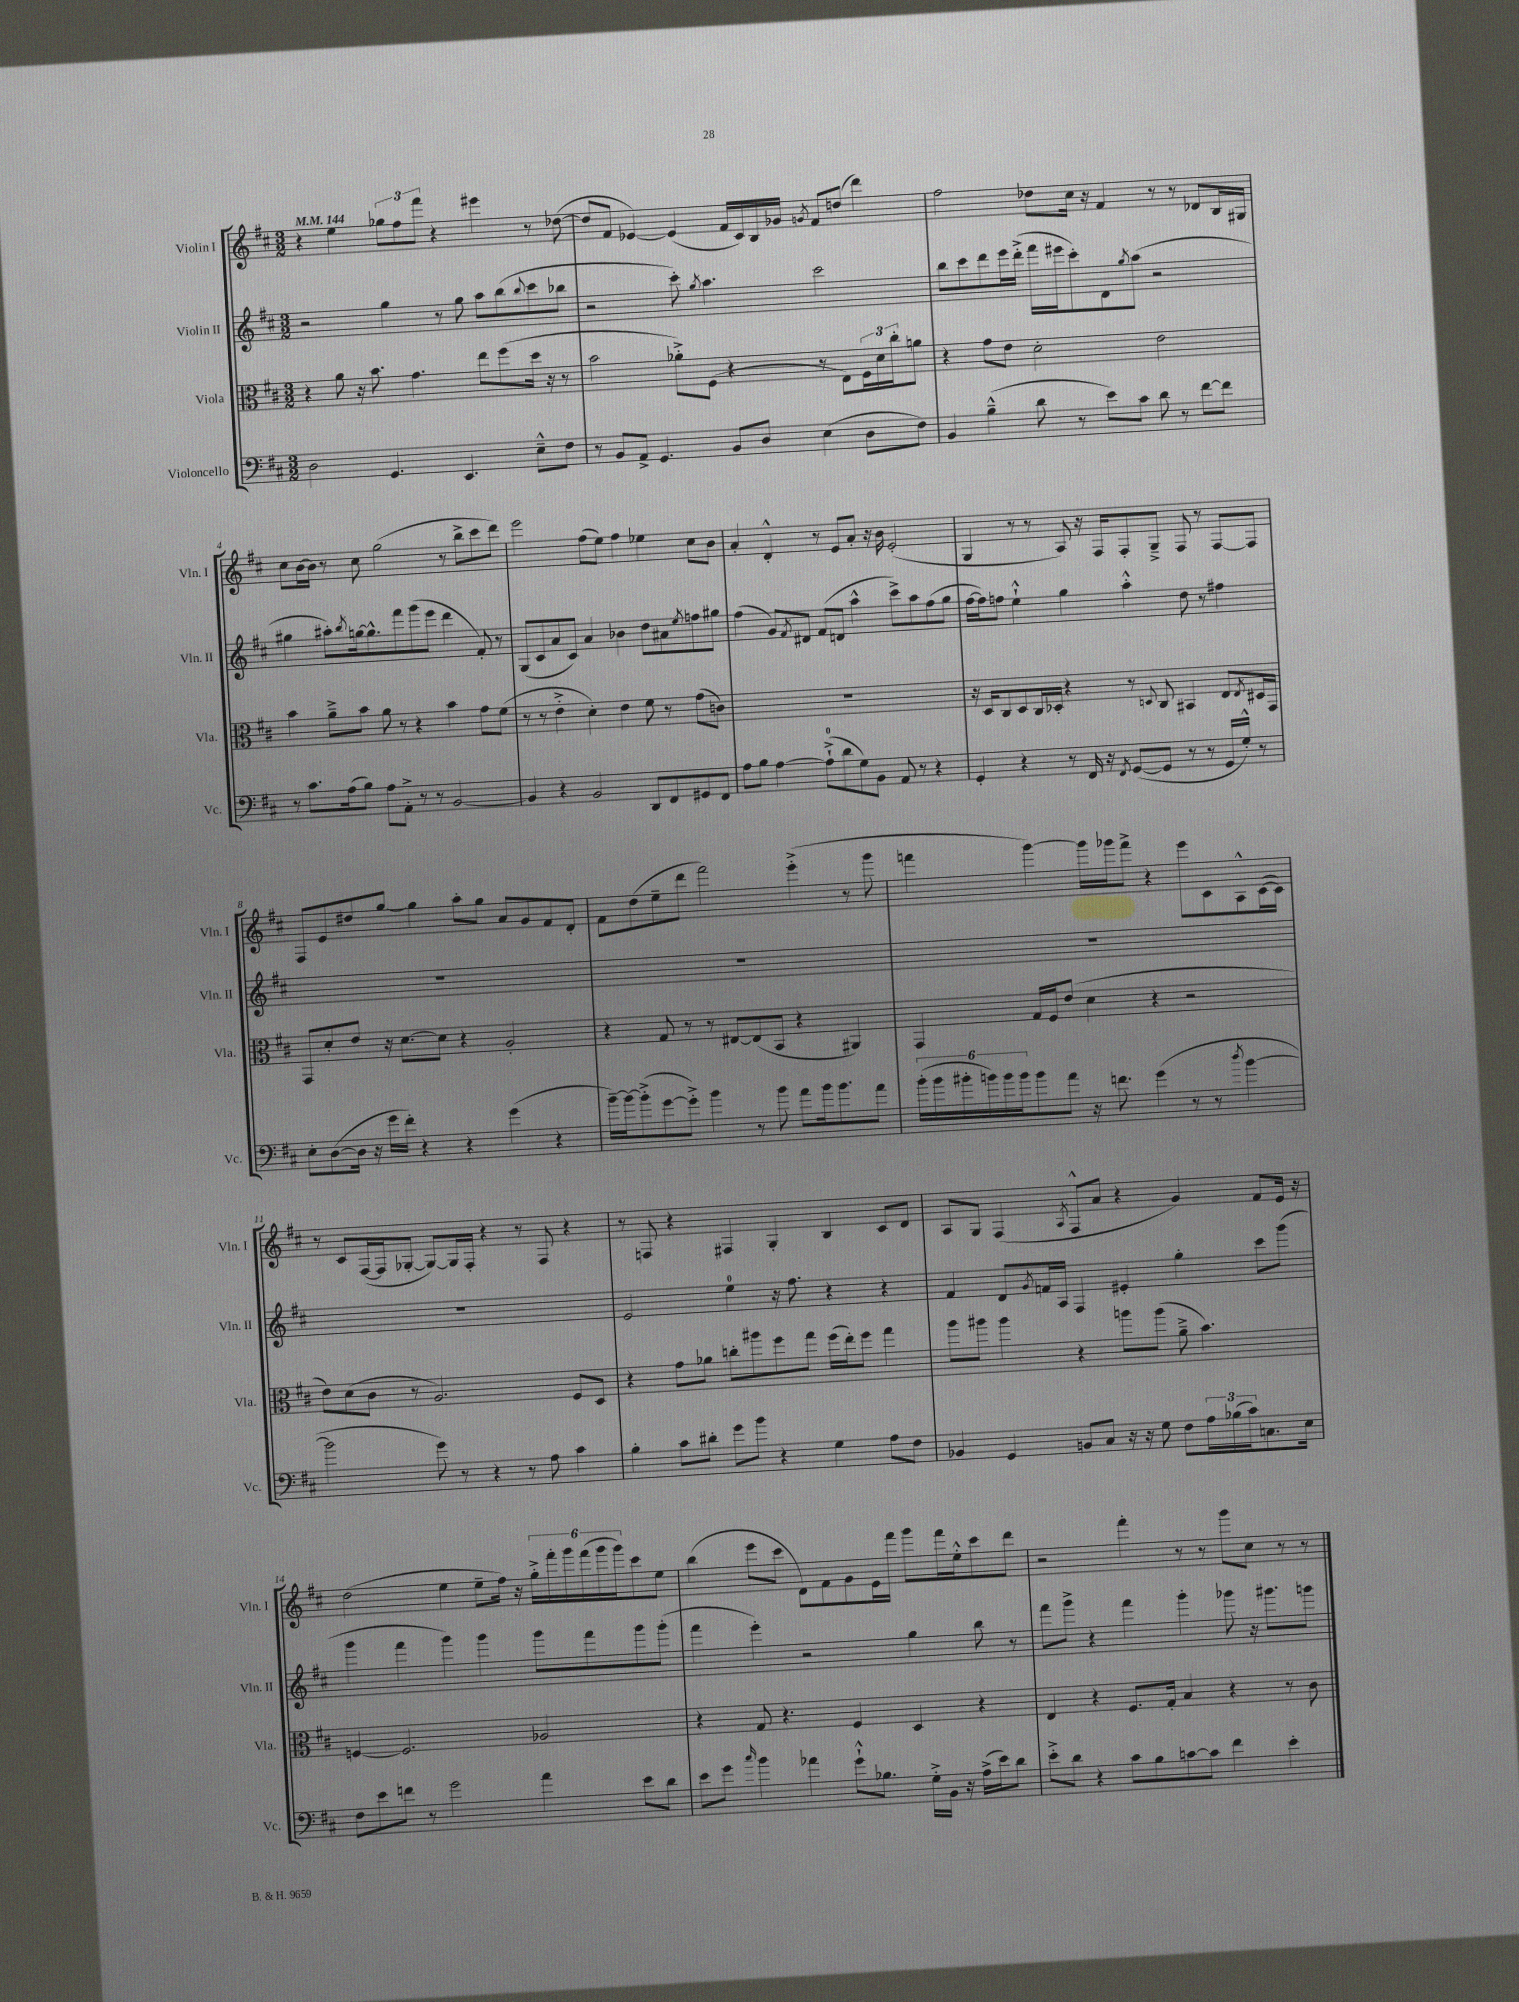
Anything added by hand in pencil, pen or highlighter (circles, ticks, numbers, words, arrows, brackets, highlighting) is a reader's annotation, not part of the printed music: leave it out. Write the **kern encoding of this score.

**kern	**kern	**kern	**kern
*staff4	*staff3	*staff2	*staff1
*clefF4	*clefC3	*clefG2	*clefG2
*k[f#c#]	*k[f#c#]	*k[f#c#]	*k[f#c#]
*M3/2	*M3/2	*M3/2	*M3/2
*MM144	*MM144	*MM144	*MM144
2D	4r	2r	4r
.	8a	.	4ee
.	16r	.	.
.	8.b	.	.
4.GG	.	4gg	12gg-
.	.	.	12ff#
.	4.g	.	.
.	.	.	12fff#
.	.	8r	4r
4.EE	.	8gg	.
.	8ee	8aa	4eee#
.	(8ff#	(8bb	.
.	.	8qqbb	.
8E~^^	16dd	8ccc#	8r
.	16r	.	.
8F#	8r	8bb-	([8dd-
=	=	=	=
8r	2b	2r	8dd-]
8BB	.	.	8f#
8AA^	.	.	[4e-)
4.GG	.	.	.
.	8a-'^)	8ccc#')	(4e-]
.	.	8qgg	.
.	(8F#	4.aa	.
8BB	4r	.	16f#
.	.	.	16c#)
8D	.	.	16B
.	.	.	16g-
.	.	.	8qg
(4E	8r	2ccc#	8f#
.	8E)	.	(8dd
8D	24F#	.	4ddd)
.	24d	.	.
.	24cc#'	.	.
8F#)	8a	.	.
=	=	=	=
4BB	4r	8bb	2ff#
.	.	8ccc#	.
(4B~^^	8g	8ddd	.
.	8e	16eee	.
.	.	(16ddd'^	.
8d	2d'	16fff#	8dd-
.	.	16eee#	.
8r	.	8ccc#')	16cc#
.	.	.	16r
8e)	.	8d	4f#
.	.	8qgg	.
8c#	.	(8aa	.
8d	2e	2r	8r
8r	.	.	8r
[8f#	.	.	8d-
8f#]	.	.	16B
.	.	.	16G#
=	=	=	=
8r	4b	4gg#	8cc#
8.c#	.	.	[16b
.	.	.	16b]
.	8a~^	8aa#')	8r
(16A	.	.	.
.	.	8qbb	.
8B)	8b	[16gg	8cc#
.	.	8.gg^^]	.
8A	8a	.	(2gg
8AA'^	8r	8fff#	.
8r	4r	(8ggg	.
8r	.	8eee	.
[2BB	4b	4ddd	8r
.	.	.	8bb^
.	8g	8f#')	8ccc#
.	(8f#	8r	8ddd)
=	=	=	=
4BB]	8r	(8G	2eee
.	8r	8c#	.
4r	4e'^	8a	.
.	.	8c#)	.
2BB	4d')	4a	(8ff#
.	.	.	8ee)
.	4e	4b-	4ff#
8DD	8f#	8dd	4ee-
8FF#	8r	8a#	.
.	.	8qee	.
8GG#	(8g	8ff	8cc#
8FF#	8c)	8gg#	8b
=	=	=	=
8A	1.r	(4ff#	4a'
8B	.	.	.
[4A	.	8g)	4d'^^
.	.	8qf#	.
.	.	8d#	.
(8A`^]	.	(8f#	8r
8d	.	8d	8e
8G)	.	4aa^^	8a'
8BB	.	.	16r
.	.	.	16b
8AA	.	8ccc#^)	(2e'
8r	.	8aa	.
4r	.	(8ff#	.
.	.	8gg	.
=	=	=	=
4GG'	16r	[16ff#	4G
.	16D	16ff#])	.
.	8C#	8ff	.
4r	8D	4ee`^^	8r
.	16C#	.	8r
.	16D-'	.	.
8r	4r	4gg	8A)
16FF#	.	.	16r
16r	.	.	16F#
8qFF#	.	.	.
([8GG	8r	4aa'^^	8F#'
.	8qqD	.	.
8GG]	8C#	.	8G~^
8r	4BB#	8dd	8F#
8r	.	8r	8r
16GG	8E	4ff#	[8F#
16G'^^)	.	.	.
.	8qE	.	.
8r	16D#	.	8F#]
.	16GG	.	.
=	=	=	=
8E'	8GG	1.r	8F#
([8D	8d'	.	8e
16D]	8e	.	8dd#
16r	.	.	.
16g	16r	.	[8gg
16f#')	[8.d	.	.
4r	.	.	4gg]
.	8d]	.	.
4r	4r	.	8aa'
.	.	.	8gg
(4g	2A'	.	8a
.	.	.	8g
4r	.	.	8f#
.	.	.	8d'
=	=	=	=
[16b~)	4r	1.r	8f#
16b_	.	.	.
(8b'^]	.	.	(8dd
[8g	8G	.	8ee~
8g'^])	8r	.	8ddd
4b	8r	.	2fff#)
.	[8E#	.	.
8r	(8E#]	.	.
8b	8BB	.	.
8a	4r	.	(4eee'^
16b	.	.	.
8.b	.	.	.
.	4AA#)	.	8r
8a	.	.	8ggg
=	=	=	=
(24b'	4GG	1.r	4fff
24b	.	.	.
24b#'	.	.	.
24b)	.	.	.
24b	.	.	.
24b	.	.	.
8b	16G	.	[4ggg)
.	16F#	.	.
8a	(8e	.	.
16r	4d	.	16ggg]
8.f	.	.	16ggg-
.	.	.	8fff^
(4g	4r	.	4r
8r	2r	.	8eee
8r	.	.	8c#
8qdd	.	.	.
[4b	.	.	8A^^
.	.	.	([16c#
.	.	.	16c#])
=	=	=	=
2b]	8e)	1.r	8r
.	(8d	.	8c#
.	8c#	.	([16F#
.	.	.	16F#]
.	8r	.	[8G-'
8g)	2.A)	.	8G-_)
8r	.	.	16G-]
.	.	.	16F#'
4r	.	.	4r
8r	.	.	8r
8A	.	.	8F#
4c#	8F#	.	4r
.	8D	.	.
=	=	=	=
4B'	4r	2e	8r
.	.	.	8F
8c#	8g	.	4r
8d#'	8a-	.	.
8g	8cc'	4ee	4F#
8b	8aa#	.	.
4r	8ff#	16r	4G'
.	.	8.ff#	.
.	8gg	.	.
4G	(16ff#	4r	4B
.	16ee')	.	.
.	8ff#	.	.
8A	4gg	4r	8c#
8F#	.	.	8d
=	=	=	=
4BB-	8aa	4f#	8A
.	8aa#	.	8G
4GG	4aa#	8d	(4F#
.	.	8qg	.
.	.	16f	.
.	.	16A	.
.	.	.	8qA
8BB	4r	4F#	8F#^^
8C#	.	.	8a
16r	8aa	4e#'	4r
16r	.	.	.
8G	(8aa	.	.
8F#	8a~^	4gg'	4g)
24A	4.b)	.	.
(24B-	.	.	.
24c#)	.	.	.
8.C	.	8ccc#	8f#
.	.	(8ggg	16e
16E	.	.	16r
=	=	=	=
8F#	[4F	4ggg	(2dd
8e	.	.	.
8f	2.F]	4fff#	.
8r	.	.	.
2g	.	4ggg)	4ee
.	.	4ggg	8ee~
.	.	.	16ff#)
.	.	.	16r
4a	2A-	8ggg	24gg'^
.	.	.	24fff#'
.	.	.	24ggg
.	.	8fff#	(24fff#
.	.	.	24ggg
.	.	.	24ggg)
8e	.	8ggg	8ccc#
8d	.	(8ggg'	8ee
=	=	=	=
8e	4r	4fff#	(4bb
8g	.	.	.
16qqcc#	.	.	.
4b	8G	4eee')	8eee
.	4.r	.	8ccc#
4a-	.	2r	8d)
.	.	.	8f#
8g`^^	4F#	.	8g
8.B-	.	.	16e
.	.	.	16fff#
.	4D	4gg	8ggg
16G'^	.	.	.
16BB	.	.	16fff#
16r	.	.	16ee'^^
(16A^	4r	8bb	8ccc#
16e)	.	.	.
8d	.	8r	8ddd
=	=	=	=
8e'^	4E	8fff#	2r
8d	.	8ggg^	.
4r	4r	4r	.
8c#	8.F#	4fff#	4fff#'
8B	.	.	.
.	16G'	.	.
[8c	4B	4ggg'	8r
8c]	.	.	8r
4f#	4r	8ggg-	8ggg
.	.	16r	8cc#
.	.	8.ggg#	.
4e'	8r	.	8r
.	8c#	8ggg	8r
==	==	==	==
*-	*-	*-	*-
